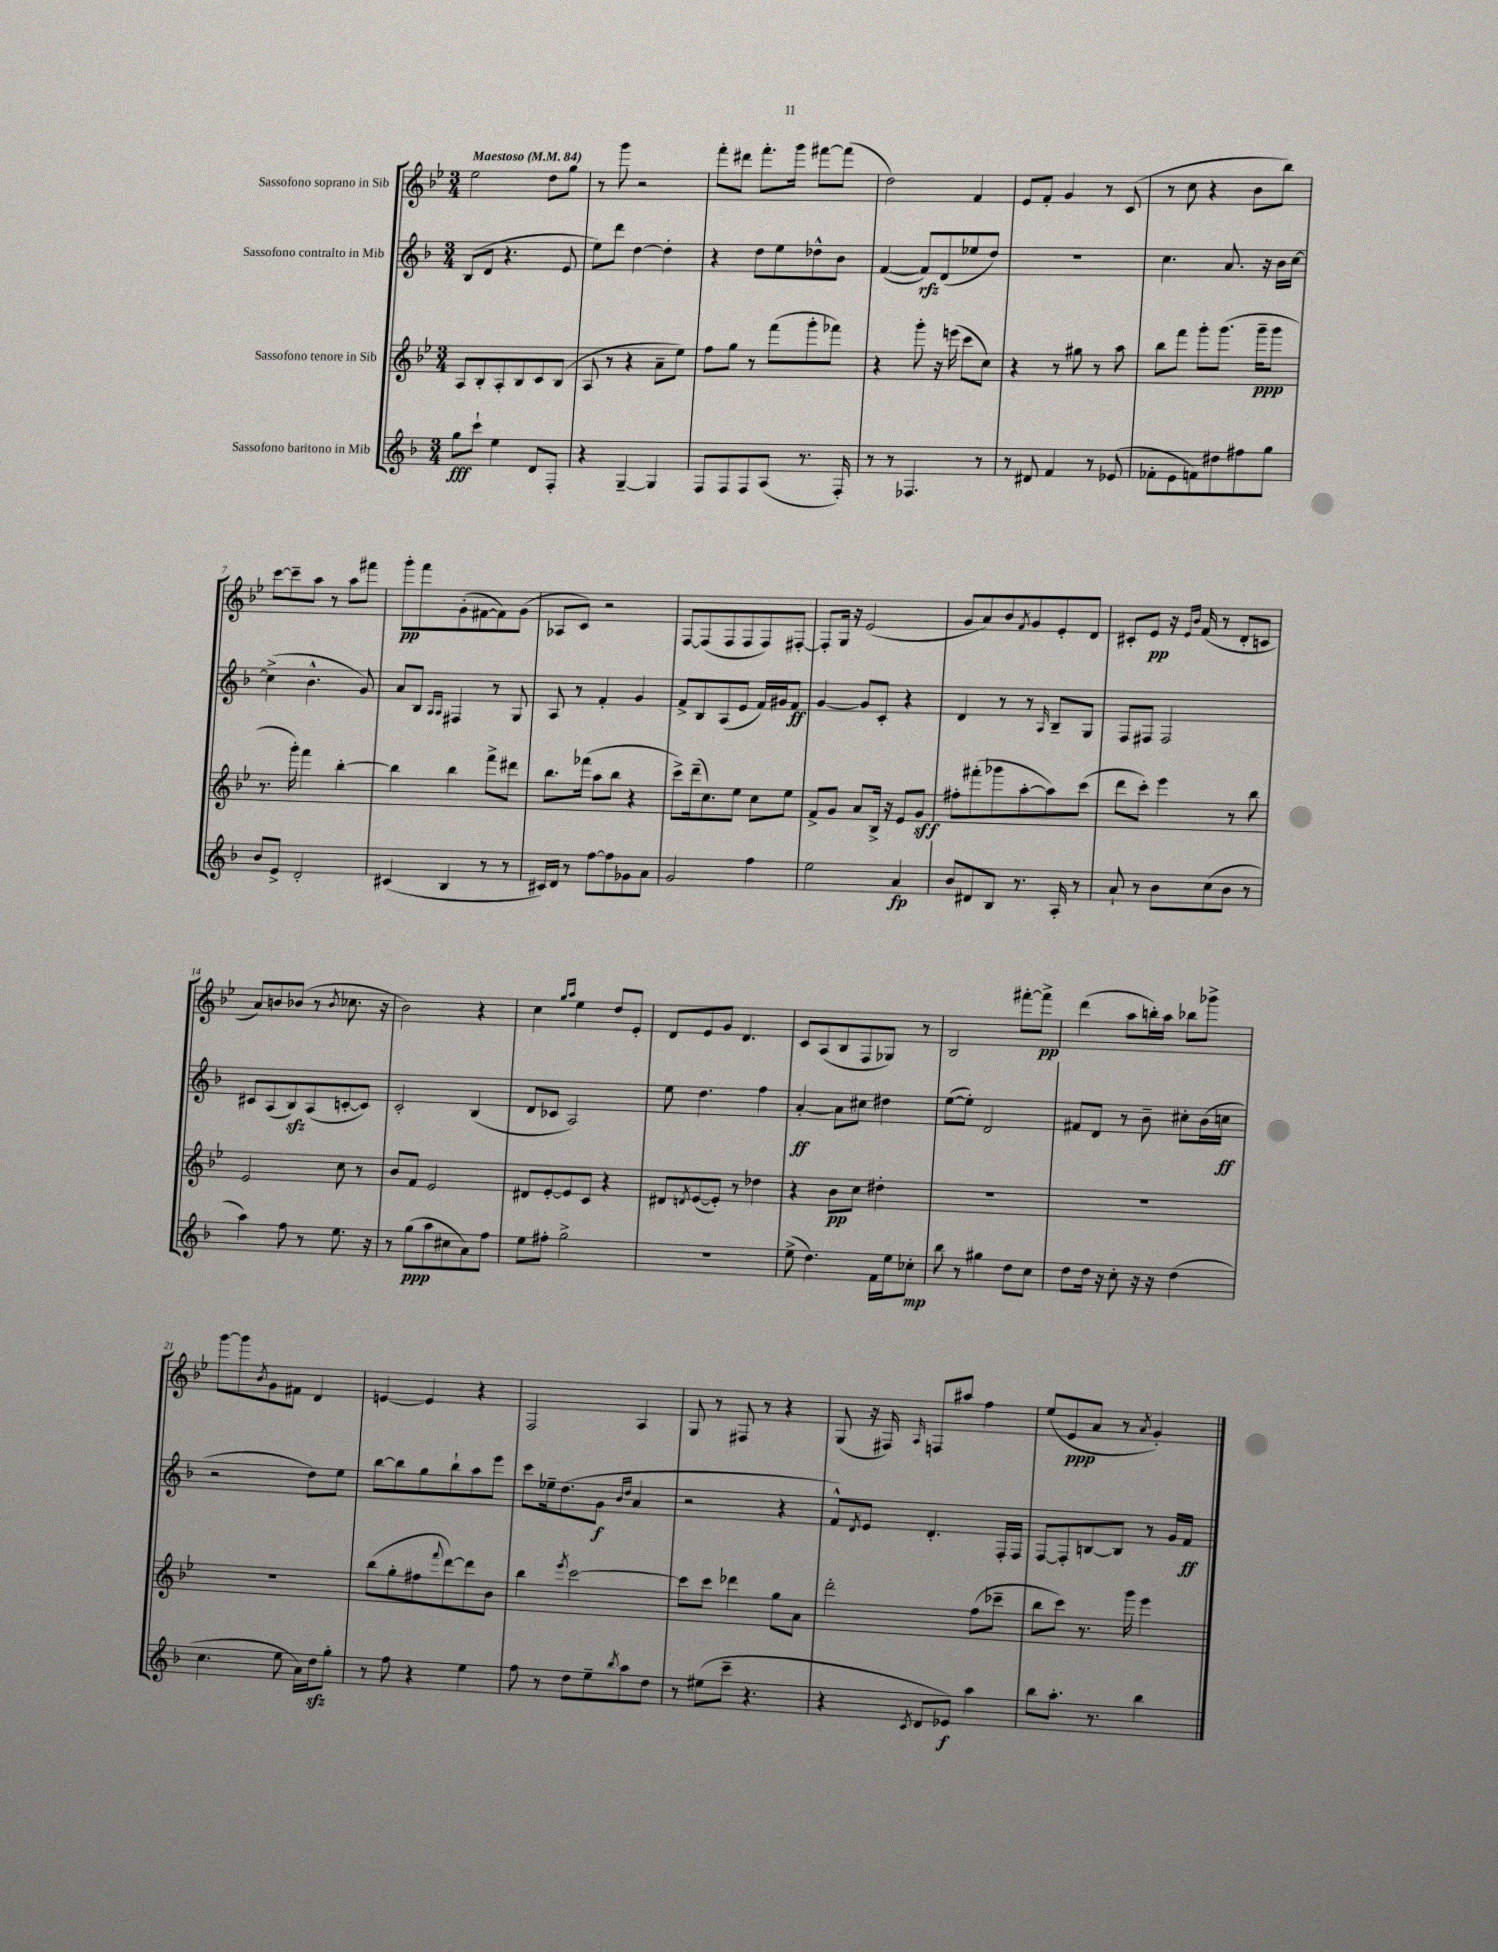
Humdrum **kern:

**kern	**kern	**kern	**kern
*staff4	*staff3	*staff2	*staff1
*clefG2	*clefG2	*clefG2	*clefG2
*k[b-]	*k[b-e-]	*k[b-]	*k[b-e-]
*M3/4	*M3/4	*M3/4	*M3/4
*MM84	*MM84	*MM84	*MM84
8gg	8A	(8B-	2ee-
8ccc`	8B-'	8d	.
4ee	8A'	4.r	.
.	8B-	.	.
8d	8c	.	8dd
8F'	(8B-	8e	8gg
=	=	=	=
4r	8A	8ee)	8r
.	8r	8ddd	8ggg
[4G~	4r	[4dd	2r
4G]	8a~	4dd']	.
.	8ee-)	.	.
=	=	=	=
8F	8ff	4r	8fff'
8F	8gg	.	8ddd#
8F	8r	8dd	8.fff'
(8A	(8fff	8ee	.
.	.	.	16ggg
8.r	8ggg'	8dd-^^	[8fff#
.	8fff-)	8b-	(8fff#]
16F')	.	.	.
=	=	=	=
8r	4r	([4f	2dd)
8r	.	.	.
4.F-	8ggg'	8f])	.
.	16r	(8d	.
.	(16eee	.	.
.	8ccc	8ee-	4f
8r	8cc)	8dd)	.
=	=	=	=
8r	4r	2.r	8e-
8d#	.	.	8f'
4f	8r	.	4g
.	8gg#	.	.
8r	8r	.	8r
(8e-	8aa	.	(8c
=	=	=	=
8f-'	8bb-	4.cc	8r
8e	8fff	.	8cc
8f)	8ggg'	.	4r
8dd#	(8.ggg	8.a	.
8ff#	.	.	8b-
.	16ggg~	16r	.
8gg	8ggg	16b-	8bb-)
.	.	[16cc	.
=	=	=	=
8b-	8.r	(4cc^]	[8ccc
8e^	.	.	8ccc~]
.	16ggg')	.	.
2d'	4fff	4.b-^^	8aa
.	.	.	8r
.	[4bb-'	.	8aa
.	.	8g)	8fff#
=	=	=	=
(4c#	4bb-]	8a	8ggg'
.	.	8B-	8fff
.	.	16qqA	.
.	.	16qqA	.
4B-	4bb-	4F#	(8g'
.	.	.	[8f#
8r	8fff^	8r	8f#])
8r	8ddd#	8G	(8g
=	=	=	=
16c#)	8.bb-	8A	8A-
16d	.	.	.
8r	.	8r	8c)
.	(16fff-	.	.
[8ff	8aa	4f'	2r
8ff]	8bb-	.	.
8g-	4r	4g	.
8a	.	.	.
=	=	=	=
2g	8ccc^)	8f^	[8F
.	(16ddd~	8B-	(8F]
.	8.cc)	.	.
.	.	(8A	8F
.	8ee-	8e	8F
4ff	8cc	16f)	8F)
.	.	16g#	.
.	8ee-	8f	[8F#'
=	=	=	=
2ee	8f^	[4g	8F#']
.	8g	.	16G
.	.	.	16r
.	8a	8g]	(2e-
.	16B-^	8c'	.
.	16r	.	.
4a	8e-	4r	.
.	8g	.	.
=	=	=	=
8b-	8ff#'	4d	8g
8d#	(8fff#'	.	8a)
8B-	8ggg-	8r	8b-
.	.	.	8qf
8.r	[8aa'	8r	8g
.	.	16qqA	.
.	8aa])	8B-~	8e-'
16A'	.	.	.
8r	(8ccc	8G	8d
=	=	=	=
8a`	8ddd	8F	8c#'
8r	8ccc')	8F#	8e-
8b-	4eee-	2F#	16r
.	.	.	16qqe-
.	.	.	16qqb-
.	.	.	(16f
(8cc	.	.	8r
8b-	8r	.	8d'
8r	8bb-	.	8c
=	=	=	=
4aa)	2e-	8c#	8a)
.	.	(8A	8b
8ff	.	8B-)	(8b-
8r	.	(8A	8r
.	.	.	8qb-
8.ee	8cc	[8c'	8.cc-
.	8r	8c])	.
16r	.	.	16r
=	=	=	=
8r	8b-	2c'	2b-)
(8gg	8f	.	.
8aa	2e-	.	.
8cc#	.	.	.
8a)	.	(4B-	4r
8ff	.	.	.
=	=	=	=
8ee	8d#	8d	4cc
8ff#'	[8e-'	8c-	.
.	.	.	16qqgg
.	.	.	16qqaa
2gg^	8e-]	2A)	4ee-
.	8c	.	.
.	4r	.	8dd
.	.	.	8e-'
=	=	=	=
2.r	8d#	8ee	8d
.	8qd	.	.
.	([8e-	4.dd	8e-
.	8e-'])	.	8g
.	8r	.	4.d
.	4dd-	4ff	.
=	=	=	=
(8ee^	4r	[4a'	8c
4.dd)	.	.	(8A
.	8b-	8a]	8B-
.	8cc	8cc#	8F
16f	4dd#'	4dd#	8G-)
16ee	.	.	.
8cc-'	.	.	8r
=	=	=	=
8bb-	2.r	([8ee	2B-
8r	.	8ee'])	.
4gg#	.	2d	.
8dd	.	.	[8fff#'
8cc	.	.	8fff#^]
=	=	=	=
8dd	2.r	8f#	(4ddd
16dd	.	8d	.
16r	.	.	.
8cc'	.	8r	8aa
16r	.	8b-~	16bb')
16r	.	.	16aa
(4dd	.	8cc#'	8bb-
.	.	(16b-	8ggg-^
.	.	16cc	.
=	=	=	=
4.cc	2.r	2r	[8ggg
.	.	.	8ggg]
.	.	.	8qb-
.	.	.	8g
8ee	.	.	8f#
16a)	.	8dd)	4d
16dd	.	.	.
8gg'	.	8ee	.
=	=	=	=
8r	(8bb-	[8bb-	[4e
8ff	8gg'	8bb-]	.
4r	8ff#	8gg	4e]
.	8qqfff	.	.
.	[8ddd)	8bb-`	.
4ee	8ddd]	8aa	4r
.	8b-	8eee	.
=	=	=	=
8ff	4bb-	8ccc	2F
8r	.	16ee-~	.
.	.	(8.dd	.
.	8qeee-	.	.
8dd	[2ccc	.	.
8ee~	.	8g	.
.	.	16qqb-	.
8qbb-	.	16qqdd	.
8aa	.	4a	4A
8dd	.	.	.
=	=	=	=
8r	8ccc]	2r	8G
(8ee#	8ccc	.	8r
8ccc~	4ddd-	.	8F#
4.r	.	.	8r
.	8gg	4r	4r
.	8a	.	.
=	=	=	=
4r	2ddd'	8f^^)	(8G
.	.	8qd	.
.	.	8e	16r
.	.	.	16F#)
8qc	.	.	16qqA
8d	.	4.d'	8F
8e-)	.	.	8aa#
4aa	(8ff	.	4ff
.	8ccc-~	16F'	.
.	.	16F	.
=	=	=	=
8bb-	8bb-	[8F	(8ee-
8.aa'	8ccc)	8F']	8e-
.	8.r	[8B	8a
8.r	.	.	.
.	.	8B]	8r
.	16ggg	.	.
.	.	.	8qa
4bb-	4eee-	8r	4g')
.	.	16g	.
.	.	16f	.
==	==	==	==
*-	*-	*-	*-
